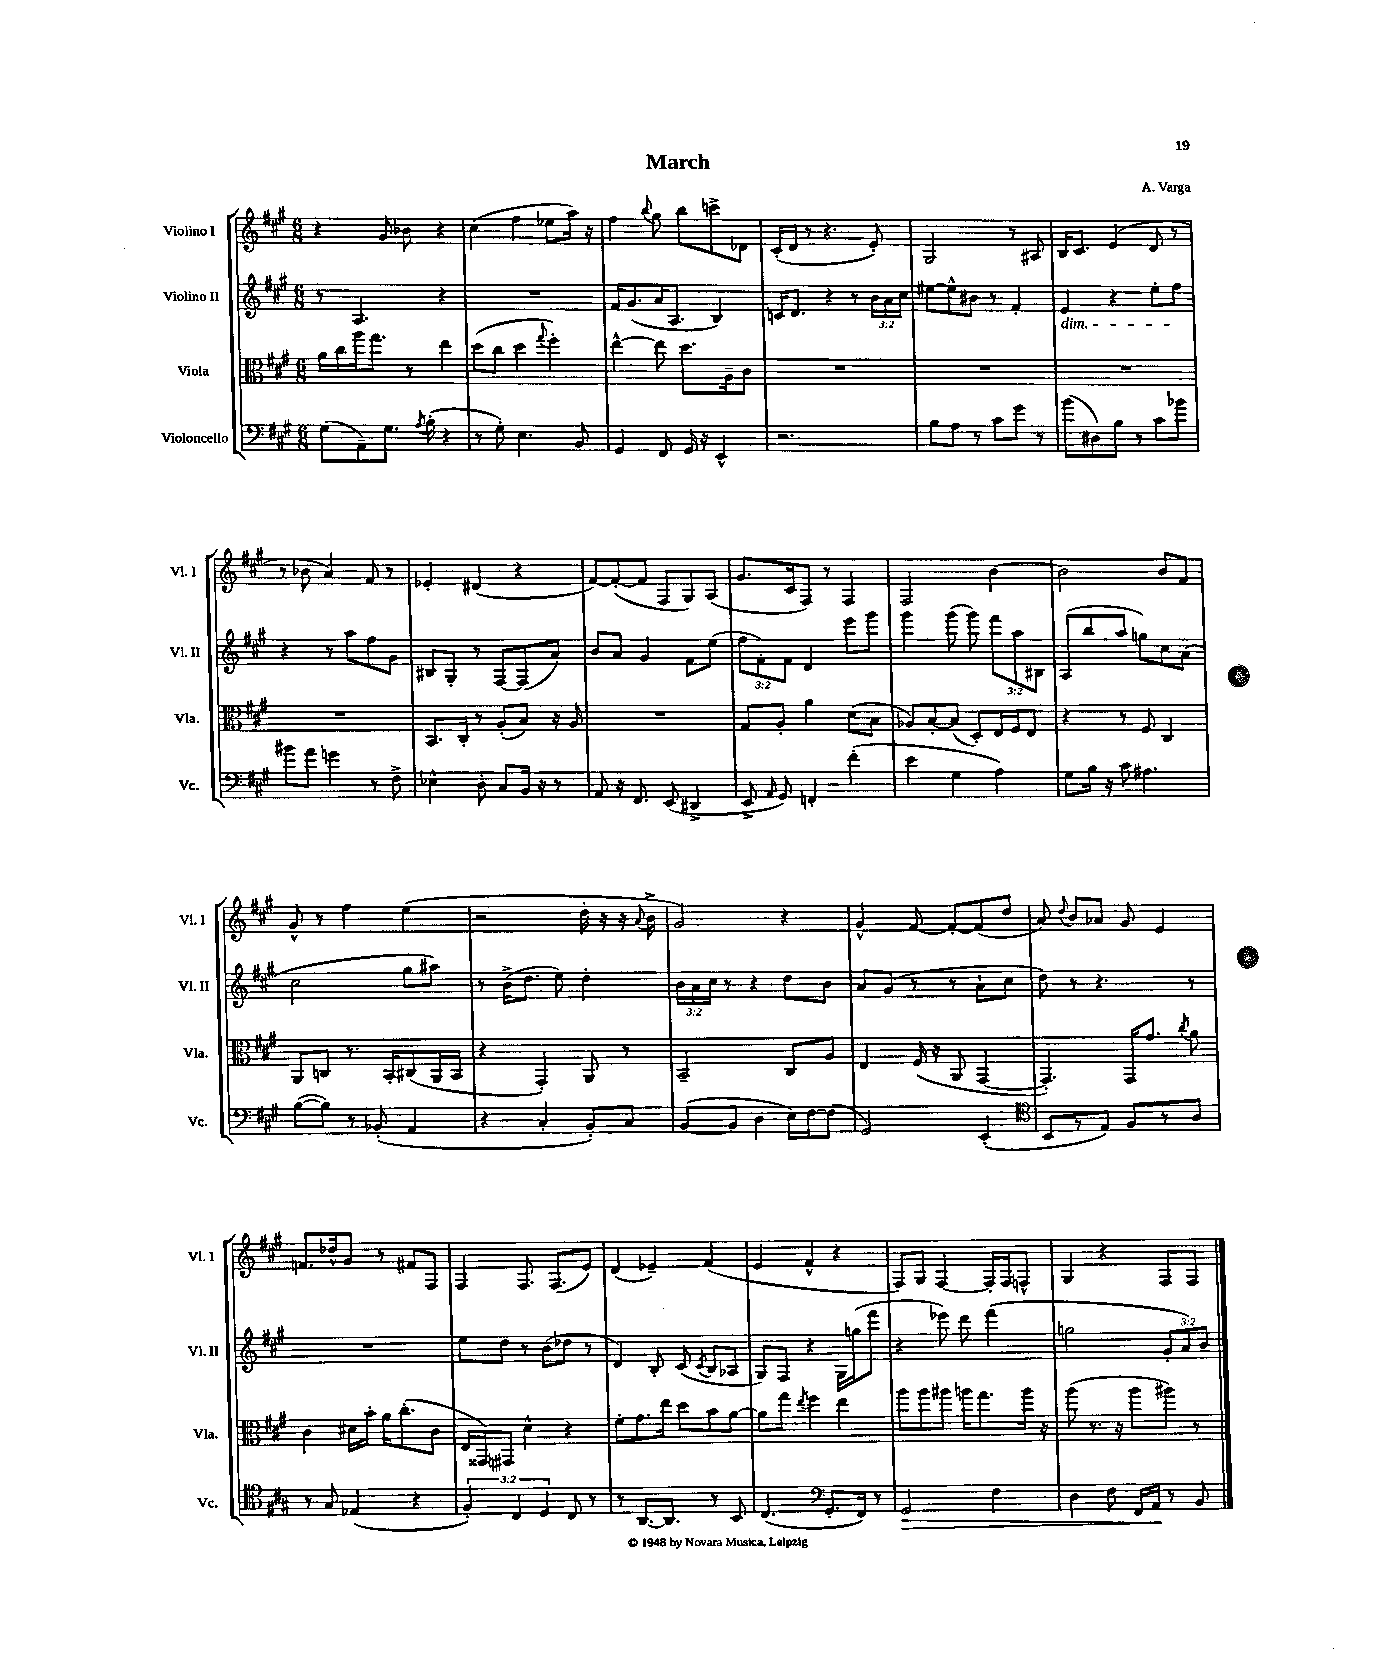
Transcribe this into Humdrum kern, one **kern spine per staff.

**kern	**kern	**kern	**kern
*staff4	*staff3	*staff2	*staff1
*clefF4	*clefC3	*clefG2	*clefG2
*k[f#c#g#]	*k[f#c#g#]	*k[f#c#g#]	*k[f#c#g#]
*M6/8	*M6/8	*M6/8	*M6/8
(8G#	16a	8r	4r
.	16cc#	.	.
8AA~)	16aa	4.A	.
.	8.gg#	.	.
8.G#	.	.	8g#
.	8r	.	8b-
8qA	.	.	.
(16B'	.	.	.
4r	4ee	4r	4r
=	=	=	=
8r	(8dd	2.r	(4cc#
8G#')	8cc#	.	.
4.E	4dd	.	4ff#
.	8qqgg#	.	.
.	4ff#')	.	8ee-
8BB	.	.	16aa)
.	.	.	16r
=	=	=	=
4GG#	[4ee^^	16f#	4ff#
.	.	(8.g#	.
.	.	.	8qqbb
8FF#	8ee]	16a	8gg#
.	.	8.A	.
16GG#	8.dd	.	8bb
16r	.	.	.
4EE^^	.	4B)	8ccc^
.	16A~	.	.
.	8c#	.	8d-
=	=	=	=
2.r	2.r	16c	(16c#'
.	.	8.d	16d
.	.	.	8r
.	.	4r	4.r
.	.	8r	.
.	.	24b	8e')
.	.	24a	.
.	.	24cc#	.
=	=	=	=
8B	2.r	[8ee#	2G#
8A	.	8ee#^^]	.
8r	.	8b#	.
8c#	.	8r	.
8g#	.	4f#'	8r
8r	.	.	8A#
=	=	=	=
(8b	2.r	4e	16B
.	.	.	8.c#
8D#)	.	.	.
8B	.	4r	(4e
8r	.	.	.
8c#	.	8ee'	8d
8b-	.	8ff#	8r
=	=	=	=
8b#	2.r	4r	8r
8a	.	.	8b-
4g	.	8r	4a)
.	.	8aa	.
8r	.	8ff#	8f#
8F#^	.	8g#	8r
=	=	=	=
4E-^^	8.BB	8B#	4e-'
.	.	8G#'	.
.	16C#'	.	.
8D'	8r	8r	(4d#
8C#	(8A'	[8F#	.
16BB	8B)	(8F#]	4r
16r	.	.	.
8r	16r	8a)	.
.	16A	.	.
=	=	=	=
8AA	2.r	8b	[8f#)
16r	.	8a	(8f#'_
8.FF#	.	.	.
.	.	4g#	8f#]
(8EE	.	.	8F#
4DD#^	.	8f#	8G#)
.	.	(8ee	(8A
=	=	=	=
8EE^	8G#	12ff#	8.g#
.	.	12f#')	.
16qqAA	.	.	.
8GG#)	8A'	.	.
.	.	12f#	.
.	.	.	16c#
4FF'	4a	4d	8F#)
.	.	.	8r
(4f#'	(8d	8eee	4F#
.	8B	8ggg#	.
=	=	=	=
4e	8A-)	4ggg#	2F#
.	[8B'	.	.
4G#	(8B]	(8ggg#	.
.	8D')	8ggg#)	.
4A)	16E	12fff#	[4b
.	16F#	.	.
.	.	12aa	.
.	8E	.	.
.	.	12B#	.
=	=	=	=
8G#	4r	(8A	2b]
16B	.	8bb	.
16r	.	.	.
8c#	8r	8aa	.
4.A#	8F#	8gg)	.
.	4C#	8cc#	8b
.	.	(8a	8f#
=	=	=	=
([8B	8AA	2cc#	8g#^^
8B])	8C	.	8r
8r	8.r	.	4ff#
(8BB-'	.	.	.
.	16BB'	.	.
4AA	(8C#	8gg#	(4ee
.	16AA	8aa#)	.
.	16BB	.	.
=	=	=	=
4r	4r	8r	2r
.	.	(16b^	.
.	.	8.dd	.
4C#'	4GG#')	.	.
.	.	8ee)	.
8BB')	8AA	4dd'	16dd'
.	.	.	16r
8C#	8r	.	16r
.	.	.	8qqa
.	.	.	16b^
=	=	=	=
([8BB	2BB~	24b	2g#)
.	.	24a	.
.	.	24cc#	.
8BB]	.	8r	.
4D	.	4r	.
16E)	8C#	8dd	4r
[16F#	.	.	.
(8F#]	8A	8b	.
=	=	=	=
2GG#)	4E	8a	4g#^^
.	.	(8g#	.
.	(16F#	8r	[8f#
.	16r	.	.
.	8AA	8r	8f#'_
(4EE'	[4GG#	8a`	(8f#]
.	.	8cc#	8dd
=	=	=	=
*clefC4	*	*	*
8BB	4.GG#'])	8dd)	8a)
.	.	.	8qqdd
8r	.	8r	8b
8E)	.	4.r	8a-
8F#	16GG#	.	8g#
.	8.g#	.	.
8r	.	.	4e
.	8qcc#	.	.
8A	8a	8r	.
=	=	=	=
8r	4c#	2.r	8.f
8G#	.	.	.
.	.	.	16dd-^^
(4E-	16d#	.	8g#
.	16b'	.	.
.	16a	.	8r
.	(8.cc#'	.	.
4r	.	.	8f#
.	8c#	.	8F#
=	=	=	=
6F#')	16E	8ee	4F#
.	16GG##)	.	.
.	8GG#	8dd	.
6C#	.	.	.
.	4d^^	8r	8.F#
6D	.	.	.
.	.	(8b	.
.	.	.	(8.F#
8C#	4r	8dd-	.
8r	.	8r	8e)
=	=	=	=
8r	8f#'	4d)	(4d
[8.AA	8.g#	.	.
.	.	8B'	4e-~)
8.AA]	16ee	.	.
.	8dd	(8c#	.
.	.	8qc#	.
8r	8b	8B	(4f#
8BB	[8a	8A-	.
=	=	=	=
(4.C#	8a]	8G#)	4e
.	8gg#	8F#	.
.	8qee	.	.
.	4ff#	4r	4f#^^
*clefF4	*	*	*
8.GG#'	.	.	.
.	4ee	16G#	4r
16FF#)	.	(16gg	.
8r	.	8fff#	.
=	=	=	=
2GG#	8aa	4r	8F#)
.	8aa	.	8G#
.	8aa#	8eee-)	[4F#
.	16aa	8ddd	.
.	8.gg#	.	.
4F#	.	(4fff#	16F#']
.	.	.	16F#
.	16aa	.	8F^^
.	16r	.	.
=	=	=	=
4D	(8aa	2gg	4G#
.	8.r	.	.
8F#	.	.	4r
.	16r	.	.
16FF#	8aa	.	.
16AA	.	.	.
8r	8aa#)	12g#'	8F#
.	.	12a)	.
8BB	8r	.	8F#
.	.	12b	.
==	==	==	==
*-	*-	*-	*-
